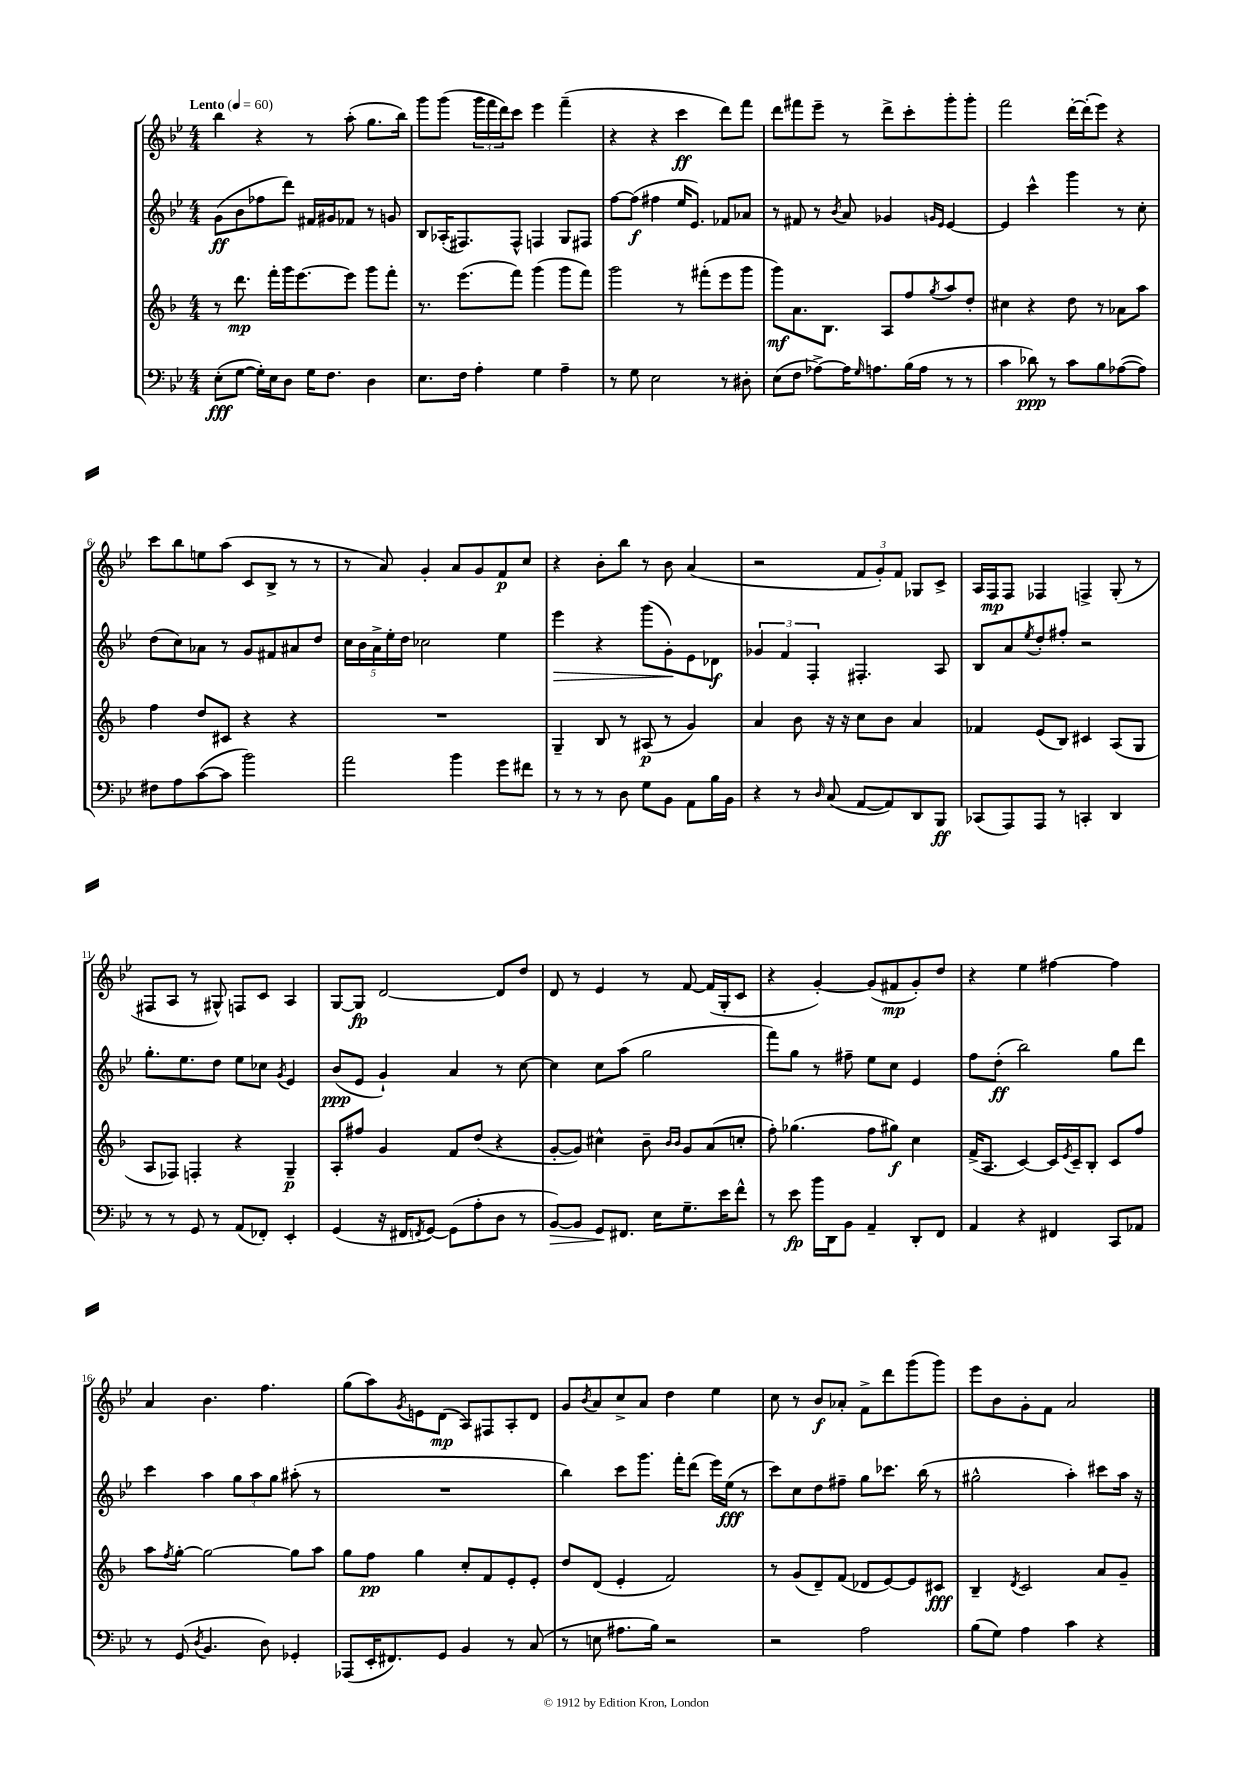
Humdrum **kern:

**kern	**dynam	**kern	**dynam	**kern	**dynam	**kern	**dynam
*part4	*part4	*part3	*part3	*part2	*part2	*part1	*part1
*staff4	*staff4	*staff3	*staff3	*staff2	*staff2	*staff1	*staff1
*clefF4	*	*clefG2	*	*clefG2	*	*clefG2	*
*k[b-e-]	*	*k[b-]	*	*k[b-e-]	*	*k[b-e-]	*
*M4/4	*	*M4/4	*	*M4/4	*	*M4/4	*
*MM60	*	*MM60	*	*MM60	*	*MM60	*
=1	=1	=1	=1	=1	=1	=1	=1
!	!	!	!	!	!	!LO:TX:a:B:t=Lento	!
(8E-'\L	fff	8r	.	(8g\L	ff	4bb-\	.
[8G\J	.	8.ddd\	mp	8b-\	.	.	.
16G'\LL])	.	.	.	8ff-X\	.	4r	.
16E-\J	.	16fff'\LL	.	.	.	.	.
8D\J	.	16ggg\J	.	8ddd\J)	.	.	.
.	.	[8.eee\	.	.	.	.	.
16G\KL	.	.	.	16f#X/LL	.	8r	.
8.F\J	.	.	.	16g#X/J	.	.	.
.	.	8eee\J]	.	8f-X/J	.	(8aa'\	.
4D\	.	8ggg\L	.	8r	.	8.gg\L	.
.	.	8fff'\J	.	8gn/	.	.	.
.	.	.	.	.	.	16bb-\Jk)	.
=2	=2	=2	=2	=2	=2	=2	=2
8.E-\L	.	8.r	.	8B-/L	.	8ggg\L	.
.	.	.	.	(16A-X'/K	.	(8ggg\J	.
16F\Jk	.	(8.eee\L	.	8.F#X/)	.	.	.
4A'\	.	.	.	.	.	24ggg\LL	.
.	.	.	.	.	.	24fff\	.
.	.	.	.	.	.	24ddd\J)	.
.	.	8fff\J)	.	8F#^^/J	.	8ccc\J	.
4G\	.	(4ggg\	.	4Fn/	.	4eee-\	.
4A~\	.	8ggg\L	.	8G/L	.	(4fff~\	.
.	.	8fff\J)	.	8F#X/J	.	.	.
=3	=3	=3	=3	=3	=3	=3	=3
8r	.	2ggg\	.	[8ff\L	.	4r	.
8G\	.	.	.	(8ff\J]	f	.	.
2E-\	.	.	.	4ff#X\	.	4r	.
.	.	8r	.	16ee-/KL	.	4ccc\	ff
.	.	.	.	8.e-/J)	.	.	.
.	.	(8fff#X'\L	.	.	.	.	.
8r	.	8eee\	.	8f-X/L	.	8ddd\L)	.
8D#X'\	.	8ggg\J	.	8a-X/J	.	8fff\J	.
=4	=4	=4	=4	=4	=4	=4	=4
(8E-\L	.	8ggg\L)	mf	8r	.	8ddd\L	.
8F\J	.	8.a\	.	8f#X/	.	8fff#X\	.
[8A-X^\L)	.	.	.	8r	.	8eee-~\J	.
.	.	8.B-\J	.	.	.	.	.
.	.	.	.	8qb-/	.	.	.
16A-\K]	.	.	.	8a/	.	8r	.
16qqG/	.	.	.	.	.	.	.
8.An\	.	.	.	.	.	.	.
.	.	8A/L	.	4g-X/	.	8ddd^\L	.
(16B-\L	.	8ff/	.	.	.	8ccc'\	.
16A\JJ	.	.	.	.	.	.	.
.	.	.	.	16qqgn/LL	.	.	.
.	.	8qgg/	.	16qqe-/JJ	.	.	.
8r	.	8aa/	.	[4e-/	.	8ggg'\	.
8r	.	8dd'/J	.	.	.	8ggg'\J	.
=5	=5	=5	=5	=5	=5	=5	=5
4c\	.	4cc#X\	.	4e-/]	.	2fff\	.
8d-X\)	ppp	4r	.	4ccc^^\	.	.	.
8r	.	.	.	.	.	.	.
8c\L	.	8dd\	.	4ggg\	.	[16ddd'\LL	.
.	.	.	.	.	.	(16ddd'\J]	.
8B-\	.	8r	.	.	.	8eee-\J)	.
([8A-X\	.	8a-X\L	.	8r	.	4r	.
8A-\J])	.	8aa\J	.	8cc'\	.	.	.
!!LO:LB:g=z
=6	=6	=6	=6	=6	=6	=6	=6
8F#X\L	.	4ff\	.	(8dd\L	.	8ccc\L	.
8A\	.	.	.	8cc\)	.	8bb-\	.
([8c\	.	8dd/L	.	8a-X\J	.	8een\	.
8c\J]	.	8c#X/J	.	8r	.	(8aa\J	.
2b-\)	.	4r	.	8g/L	.	8c/L	.
.	.	.	.	8f#X/	.	8B-^/J	.
.	.	4r	.	8a#X/	.	8r	.
.	.	.	.	8dd/J	.	8r	.
=7	=7	=7	=7	=7	=7	=7	=7
2a\	.	1r	.	20cc\LL	.	8r	.
.	.	.	.	20b-\	.	.	.
.	.	.	.	20a^\	.	.	.
.	.	.	.	.	.	8a/)	.
.	.	.	.	20ee-'\	.	.	.
.	.	.	.	20dd\JJ	.	.	.
.	.	.	.	2cc-X\	.	4g'/	.
4b-\	.	.	.	.	.	8a/L	.
.	.	.	.	.	.	8g/	.
8g\L	.	.	.	4ee-\	.	8f/	p
8f#X\J	.	.	.	.	.	8cc/J	.
=8	=8	=8	=8	=8	=8	=8	=8
!	!	!	!	!	!LO:HP:b	!	!
8r	.	4G~/	.	4eee-\	>	4r	.
8r	.	.	.	.	.	.	.
8r	.	8B-/	.	4r	.	8b-'\L	.
8D\	.	8r	.	.	.	8bb-\J	.
8G\L	.	(8A#X/	p	(8ggg\L	.	8r	.
8BB-\J	.	8r	.	8g'\)	.	8b-\	.
8AA\L	.	4g/)	.	8e-\	]	(4a/	.
16B-\L	.	.	.	8d-X\J	f	.	.
16BB-\JJ	.	.	.	.	.	.	.
=9	=9	=9	=9	=9	=9	=9	=9
4r	.	4a/	.	6g-X/	.	2r	.
.	.	.	.	6f/	.	.	.
8r	.	8b-\	.	.	.	.	.
.	.	.	.	6F'/	.	.	.
16qqD/	.	.	.	.	.	.	.
(8C/	.	16r	.	.	.	.	.
.	.	16r	.	.	.	.	.
[8AA/L	.	8cc\L	.	4.F#X'/	.	12f/L	.
.	.	.	.	.	.	12g'/)	.
8AA/])	.	8b-\J	.	.	.	.	.
.	.	.	.	.	.	12f/J	.
8DD/	.	4a/	.	.	.	8G-X/L	.
8BBB-/J	ff	.	.	8A/	.	8c^/J	.
=10	=10	=10	=10	=10	=10	=10	=10
(8CC-X/L	.	4f-X/	.	8B-/L	.	16A/LL	.
.	.	.	.	.	.	16F/J	mp
8AAA/)	.	.	.	8a/	.	8F/J	.
.	.	.	.	8qee-/	.	.	.
8AAA/J	.	(8e/L	.	8dd'/	.	4F-X/	.
8r	.	8B-/J)	.	8ff#X'/J	.	.	.
4CCn'/	.	4c#X/	.	2r	.	4Fn^/	.
4DD/	.	(8A/L	.	.	.	(8G'/	.
.	.	8G/J	.	.	.	8r	.
!!LO:LB:g=z
=11	=11	=11	=11	=11	=11	=11	=11
8r	.	8A/L	.	8.gg'\L	.	8F#X/L	.
8r	.	8F-X/J)	.	.	.	8A/J	.
.	.	.	.	8.ee-\	.	.	.
8GG/	.	4Fn'/	.	.	.	8r	.
8r	.	.	.	8dd\J	.	8G#X^^/)	.
(8AA/L	.	4r	.	8ee-\L	.	8Fn/L	.
8FF-X'/J)	.	.	.	8cc-X\J	.	8c/J	.
.	.	.	.	8qg/	.	.	.
4EE-'/	.	4G~/	p	4e-/	.	4A/	.
=12	=12	=12	=12	=12	=12	=12	=12
(4GG/	.	8A'/L	.	(8b-/L	ppp	[8G/L	.
.	.	8ff#X/J	.	8e-/J	.	8G/J]	fp
16r	.	4g/	.	4g`/)	.	[2d/	.
16FF#X/KL	.	.	.	.	.	.	.
8qFFn/	.	.	.	.	.	.	.
[8GG/J)	.	.	.	.	.	.	.
(8GG\L]	.	8f/L	.	4a/	.	.	.
8A'\	.	(8dd/J	.	.	.	.	.
8D\J	.	4r	.	8r	.	8d/L]	.
8r	.	.	.	[8cc\	.	8dd/J	.
=13	=13	=13	=13	=13	=13	=13	=13
!	!LO:HP:b	!	!	!	!	!	!
[8BB-/L)	>	[8g'/L	.	4cc\]	.	8d/	.
8BB-/J]	.	8g/J])	.	.	.	8r	.
8GG/L	.	4cc#X^^\	.	8cc\L	.	4e-/	.
8.FF#X/J	]	.	.	(8aa\J	.	.	.
.	.	8b-~\	.	2gg\	.	8r	.
16E-\KL	.	.	.	.	.	.	.
.	.	16qqb-/LL	.	.	.	.	.
.	.	16qqb-/JJ	.	.	.	.	.
8.G~\	.	8g/L	.	.	.	[8f/	.
.	.	(8a/	.	.	.	(16f/LL]	.
16e-\K	.	.	.	.	.	16G'/J	.
8f^^\J	.	8ccn'/J	.	.	.	8c/J	.
=14	=14	=14	=14	=14	=14	=14	=14
8r	.	8ff'\)	.	8fff\L)	.	4r	.
8e-\	fp	(4.gg-X\	.	8gg\J	.	.	.
16b-\LL	.	.	.	8r	.	[4g'/)	.
16DD\J	.	.	.	.	.	.	.
8BB-\J	.	.	.	8ff#X~\	.	.	.
4AA~/	.	8ff\L	.	8ee-\L	.	(8g/L]	.
.	.	8gg#X\J)	f	8cc\J	.	8f#X/	mp
8DD'/L	.	4cc\	.	4e-/	.	8g'/)	.
8FF/J	.	.	.	.	.	8dd/J	.
=15	=15	=15	=15	=15	=15	=15	=15
4AA/	.	(16f^/KL	.	8ff\L	.	4r	.
.	.	8.A/J	.	.	.	.	.
.	.	.	.	(8dd'\J	ff	.	.
4r	.	[4c/)	.	2bb-\)	.	4ee-\	.
4FF#X/	.	16c/LL]	.	.	.	[4ff#X\	.
.	.	8qe/	.	.	.	.	.
.	.	16c~/J	.	.	.	.	.
.	.	8B-'/J	.	.	.	.	.
8CC/L	.	8c/L	.	8gg\L	.	4ff#\]	.
8AA-X/J	.	8ff/J	.	8ddd\J	.	.	.
!!LO:LB:g=z
=16	=16	=16	=16	=16	=16	=16	=16
8r	.	8aa\L	.	4ccc\	.	4a/	.
.	.	8qff/	.	.	.	.	.
(8GG/	.	[8gg'\J	.	.	.	.	.
8qD/	.	.	.	.	.	.	.
4.BB-/	.	2gg\_	.	4aa\	.	4.b-\	.
.	.	.	.	12gg\L	.	.	.
.	.	.	.	12aa\	.	.	.
8D\)	.	.	.	.	.	4.ff\	.
.	.	.	.	12gg\J	.	.	.
4GG-X'/	.	8gg\L]	.	(8aa#X'\	.	.	.
.	.	8aa\J	.	8r	.	.	.
=17	=17	=17	=17	=17	=17	=17	=17
(8AAA-X/L	.	8gg\L	.	1r	.	(8gg\L	.
16EE-'/K	.	8ff\J	pp	.	.	8aa\)	.
8.FF#X/)	.	.	.	.	.	.	.
.	.	.	.	.	.	8qg/	.
.	.	4gg\	.	.	.	8en\	.
8GG/J	.	.	.	.	.	(8d\J	mp
4BB-/	.	8cc'/L	.	.	.	8A/L)	.
.	.	8f/	.	.	.	8F#X/	.
8r	.	8e'/	.	.	.	8A'/	.
(8C/	.	8e'/J	.	.	.	8d/J	.
=18	=18	=18	=18	=18	=18	=18	=18
8r	.	8dd/L	.	4bb-\)	.	8g/L	.
.	.	.	.	.	.	8qb-/	.
8En\	.	(8d/J	.	.	.	8a/	.
8.A#X\L	.	4e'/	.	8ccc\L	.	8cc^/	.
.	.	.	.	8.ggg\J	.	8a/J	.
16B-\Jk)	.	.	.	.	.	.	.
2r	.	2f/)	.	.	.	4dd\	.
.	.	.	.	16fff'\KL	.	.	.
.	.	.	.	(8ddd\J	.	.	.
.	.	.	.	16eee-\LL)	.	4ee-\	.
.	.	.	.	(16ee-\JJ	fff	.	.
.	.	.	.	8r	.	.	.
=19	=19	=19	=19	=19	=19	=19	=19
2r	.	8r	.	8ccc\L)	.	8cc\	.
.	.	(8g/L	.	8cc\	.	8r	.
.	.	8d~/)	.	8dd\	.	8b-/L	f
.	.	(8f/J	.	8ff#X~\J	.	8a-X'/J	.
2A\	.	8d-X/L	.	8gg\L	.	8f^\L	.
.	.	[8e/)	.	8.ccc-X\J	.	8ddd\	.
.	.	8e/]	.	.	.	(8ggg\	.
.	.	.	.	(16bb-\	.	.	.
.	.	8c#X/J	fff	8r	.	8ggg\J)	.
=20	=20	=20	=20	=20	=20	=20	=20
(8B-\L	.	4B-~/	.	2gg#X^^\	.	8eee-\L	.
8G\J)	.	.	.	.	.	8b-\	.
.	.	8qd/	.	.	.	.	.
4A\	.	2c/	.	.	.	8g'\	.
.	.	.	.	.	.	8f\J	.
4c\	.	.	.	4aa'\)	.	2a/	.
4r	.	8a/L	.	8ccc#X\L	.	.	.
.	.	8g~/J	.	16aa\Jk	.	.	.
.	.	.	.	16r	.	.	.
==	==	==	==	==	==	==	==
*-	*-	*-	*-	*-	*-	*-	*-
